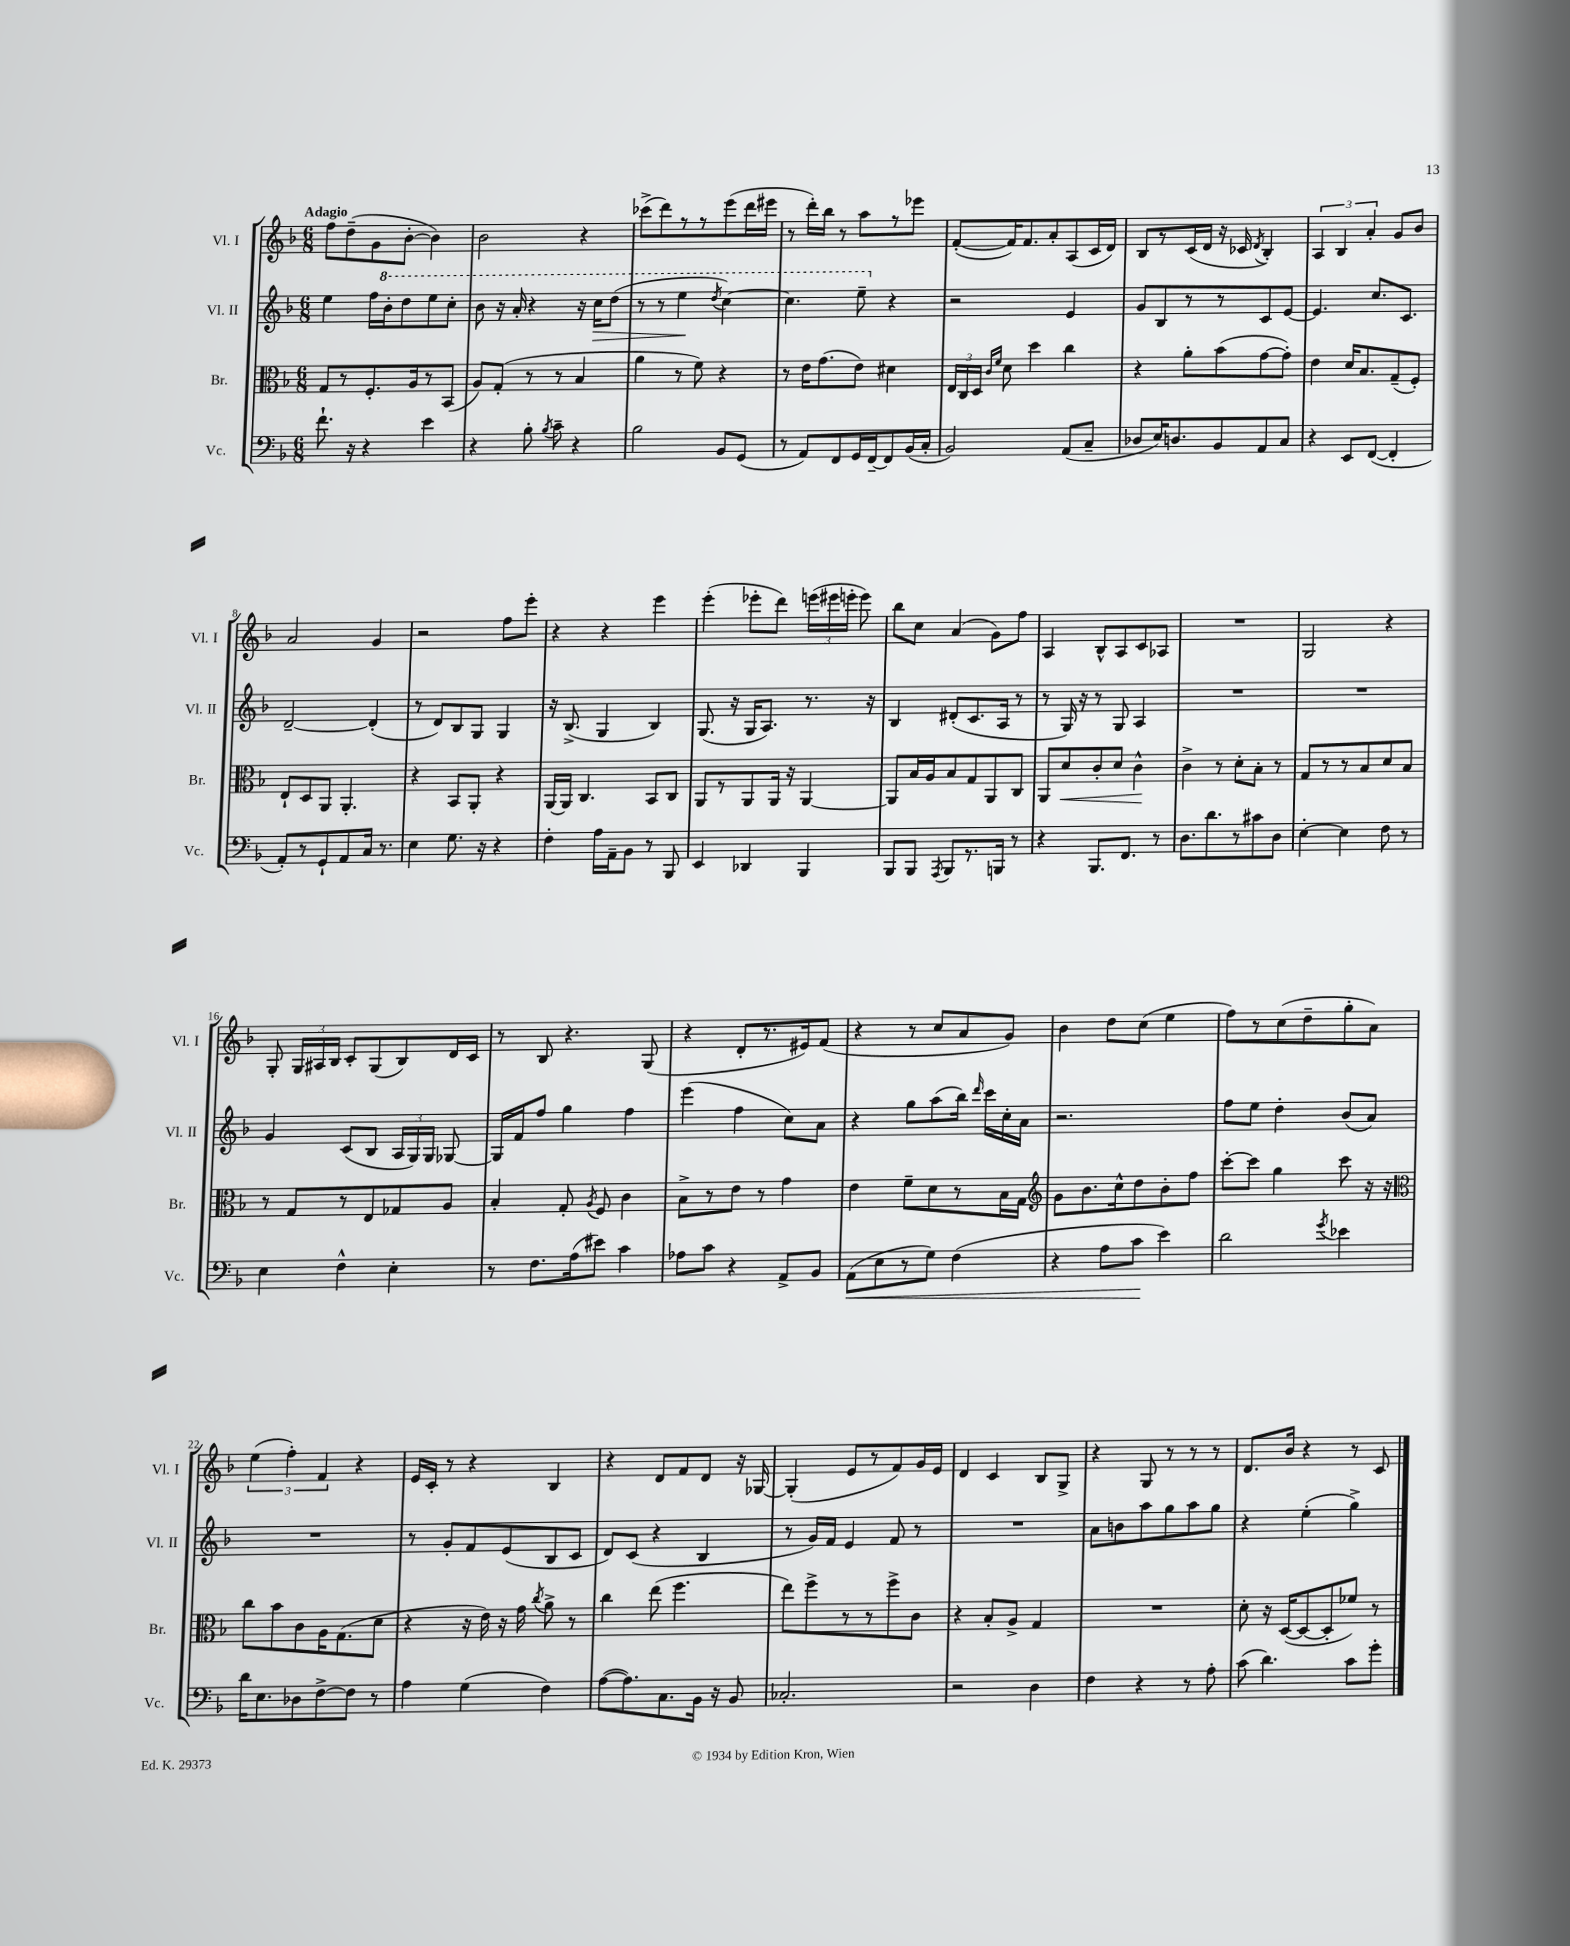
<<
\new StaffGroup <<
\new Staff = "s0" \with { instrumentName = "Vl. I" shortInstrumentName = "Vl. I" } {
    \clef treble \key f \major \numericTimeSignature \time 6/8 \tempo "Adagio"
    \autoBeamOff f''8[ d''8--( g'8 bes'8]~-. bes'4) |
    bes'2 r4 |
    ces'''8[->( d'''8) r8 r8 e'''8( d'''16 eis'''16] |
    r8 d'''16[-.) bes''16] r8 a''8[ r8 ees'''8] |
    f'8[~-.( f'16) f'8. a'8-. a8( c'16 d'16]) |
    bes8[ r8 c'16( d'16] r16 ces'16 \acciaccatura { d'8 } bes4-.) |
    \tuplet 3/2 { a4 bes4 a'4-. } g'8[ bes'8] |
    a'2 g'4 |
    r2 f''8[ e'''8]-. |
    r4 r4 e'''4 |
    e'''4-.( ees'''8[-. d'''8]) \tuplet 3/2 { e'''16[( eis'''16 e'''16]-. } e'''8) |
    bes''8[ c''8] a'4( g'8[) f''8] |
    a4 bes8[-^ a8 c'8 aes8] |
    R2. |
    g2 r4 |
    g8-. \tuplet 3/2 { g16[ ais16 bes16] } c'8[-. g8( bes8) d'16 c'16] |
    r8 bes8 r4. g8( |
    r4 d'8[-. r8. eis'16) f'8]( |
    r4 r8 c''8[ a'8 g'8]) |
    bes'4 d''8[ c''8]( e''4 |
    f''8[) r8 c''8( d''8-- g''8-. a'8]) |
    \tuplet 3/2 { e''4( f''4-.) f'4 } r4 |
    e'16[ c'16]-. r8 r4 bes4 |
    r4 d'8[ f'8 d'8] r16 ges16~ |
    ges4-.( e'8[ r8 f'8) g'16 e'16] |
    d'4 c'4 bes8[ g8]-> |
    r4 g8 r8 r8 r8 |
    d'8.[ bes'16] r4 r8 c'8 \bar "|." |
}
\new Staff = "s1" \with { instrumentName = "Vl. II" shortInstrumentName = "Vl. II" } {
    \clef treble \key f \major \numericTimeSignature \time 6/8
    \autoBeamOff e''4 f''16[ \ottava #1 bes''16-. d'''8 e'''8 c'''8]-. |
    bes''8 r16 a''16-. r4 r16 c'''16[\> d'''8]( |
    r8 r8 e'''4\! \acciaccatura { d'''8 } c'''4~) |
    c'''4. e'''8-- \ottava #0 r4 |
    r2 e'4 |
    g'8[ bes8 r8 r8 c'8 e'8]~ |
    e'4. c''8.[ c'8.] |
    d'2~-- d'4-.( |
    r8 d'8[) bes8 g8] g4 |
    r16 bes8.->( g4 bes4) |
    g8.( r16 g16[ a8.]) r8. r16 |
    bes4 dis'8[-.( c'8. a16] r8 |
    r8 g16) r16 r8 g8 a4 |
    R2. |
    R2. |
    g'4 c'8[( bes8] \tuplet 3/2 { a16[ g16) g16] } ges8~ |
    ges16[ f'16 f''8] g''4 f''4 |
    e'''4( f''4 c''8[) a'8] |
    r4 g''8[ a''8( bes''16]) \grace { d'''16 } c'''16[ c''16-. a'16] |
    r2. |
    f''8[ e''8] d''4-. bes'8[( a'8]) |
    R2. |
    r8 g'8[-. f'8 e'8( bes8 c'8] |
    d'8[) c'8]( r4 bes4 |
    r8 g'16[) f'16] e'4 f'8 r8 |
    R2. |
    a'8[ b'8 a''8 g''8 a''8 g''8] |
    r4 e''4-.( g''4->) \bar "|." |
}
\new Staff = "s2" \with { instrumentName = "Br." shortInstrumentName = "Br." } {
    \clef alto \key f \major \numericTimeSignature \time 6/8
    \autoBeamOff g8[ r8 f8.-. a16 r8 bes,8]( |
    a8[) g8]-.( r8 r8 bes4 |
    a'4 r8 f'8) r4 |
    r8 e'16[ g'8.( e'8]) dis'4 |
    \tuplet 3/2 { e16[ c16 d16] } \grace { c'16[ f'16] } d'8 d''4 c''4 |
    r4 a'8[-. bes'8( g'8~ g'8]-.) |
    e'4 d'16[ bes8. g8--( f8]-.) |
    e8[-! d8 a,8] a,4.-. |
    r4 bes,8[ a,8]-. r4 |
    a,16[~ a,16] c4. bes,8[ c8] |
    a,8[ r8 a,8 a,16] r16 a,4~ |
    a,8[ bes16 a16 bes8 g8 a,8 c8] |
    a,8[ d'8\< c'8-. d'8] c'4-^\! |
    c'4-> r8 d'8[-. bes8]-. r8 |
    g8[ r8 r8 bes8 d'8 bes8] |
    r8 g8[ r8 e8 ges8 a8] |
    bes4-. g8-. \acciaccatura { a8 } f8 c'4 |
    bes8[-> r8 e'8] r8 g'4 |
    e'4 f'8[-- d'8 r8 bes16 g16] |
    \clef treble g'8[ bes'8. c''16-^ d''8 bes'8-. f''8] |
    c'''8[~-. c'''8] g''4 c'''8 r16 r16 |
    \clef alto c''8[ bes'8 c'8 a16 g8.( d'8] |
    r4 r16 e'16) r16 g'16 \acciaccatura { c''8 } a'8-> r8 |
    c''4 e''8( f''4. |
    e''8[) f''8-> r8 r8 f''8-> c'8] |
    r4 bes8[-. a8]-> g4 |
    R2. |
    d'8-. r16 d16[~( d8~ d8-. fes'8]) r8 \bar "|." |
}
\new Staff = "s3" \with { instrumentName = "Vc." shortInstrumentName = "Vc." } {
    \clef bass \key f \major \numericTimeSignature \time 6/8
    \autoBeamOff f'8.-! r16 r4 e'4 |
    r4 bes8-. \acciaccatura { bes8 } c'8-- r4 |
    bes2 bes,8[ g,8]( |
    r8 a,8[) f,8 g,16 f,16~-- f,8 bes,16( c16]-. |
    bes,2) a,8[( c8]-- |
    des8[ e16) d8. bes,8 a,8 c8] |
    r4 e,8[ f,8]~( f,4-. |
    a,8[-.) r8 g,8-! a,8 c16] r8. |
    e4 g8. r16 r4 |
    f4-. a16[ a,16-- bes,8] r8 bes,,8 |
    e,4 des,4 bes,,4 |
    bes,,8[ bes,,8] \acciaccatura { a,,8 } bes,,8[ r8. b,,16] r8 |
    r4 bes,,8.[ f,8.] r8 |
    d8.[ d'8. r8 cis'8 d8] |
    e4~-. e4 f8 r8 |
    e4 f4-^ e4-. |
    r8 f8.[ a16( eis'8]) c'4 |
    aes8[ c'8] r4 a,8[-> bes,8] |
    a,8[\<( e8 r8 g8]) f4( |
    r4 a8[ c'8]\! e'4) |
    d'2 \acciaccatura { g'8 } ees'4 |
    d'16[ e8. des8 f8~-> f8] r8 |
    a4 g4( f4) |
    a8[~( a8.) c8. bes,16] r16 bes,8 |
    ces2.-. |
    r2 d4 |
    f4 r4 r8 a8-. |
    c'8( d'4.) c'8[ g'8]-. \bar "|." |
}
>>
>>
